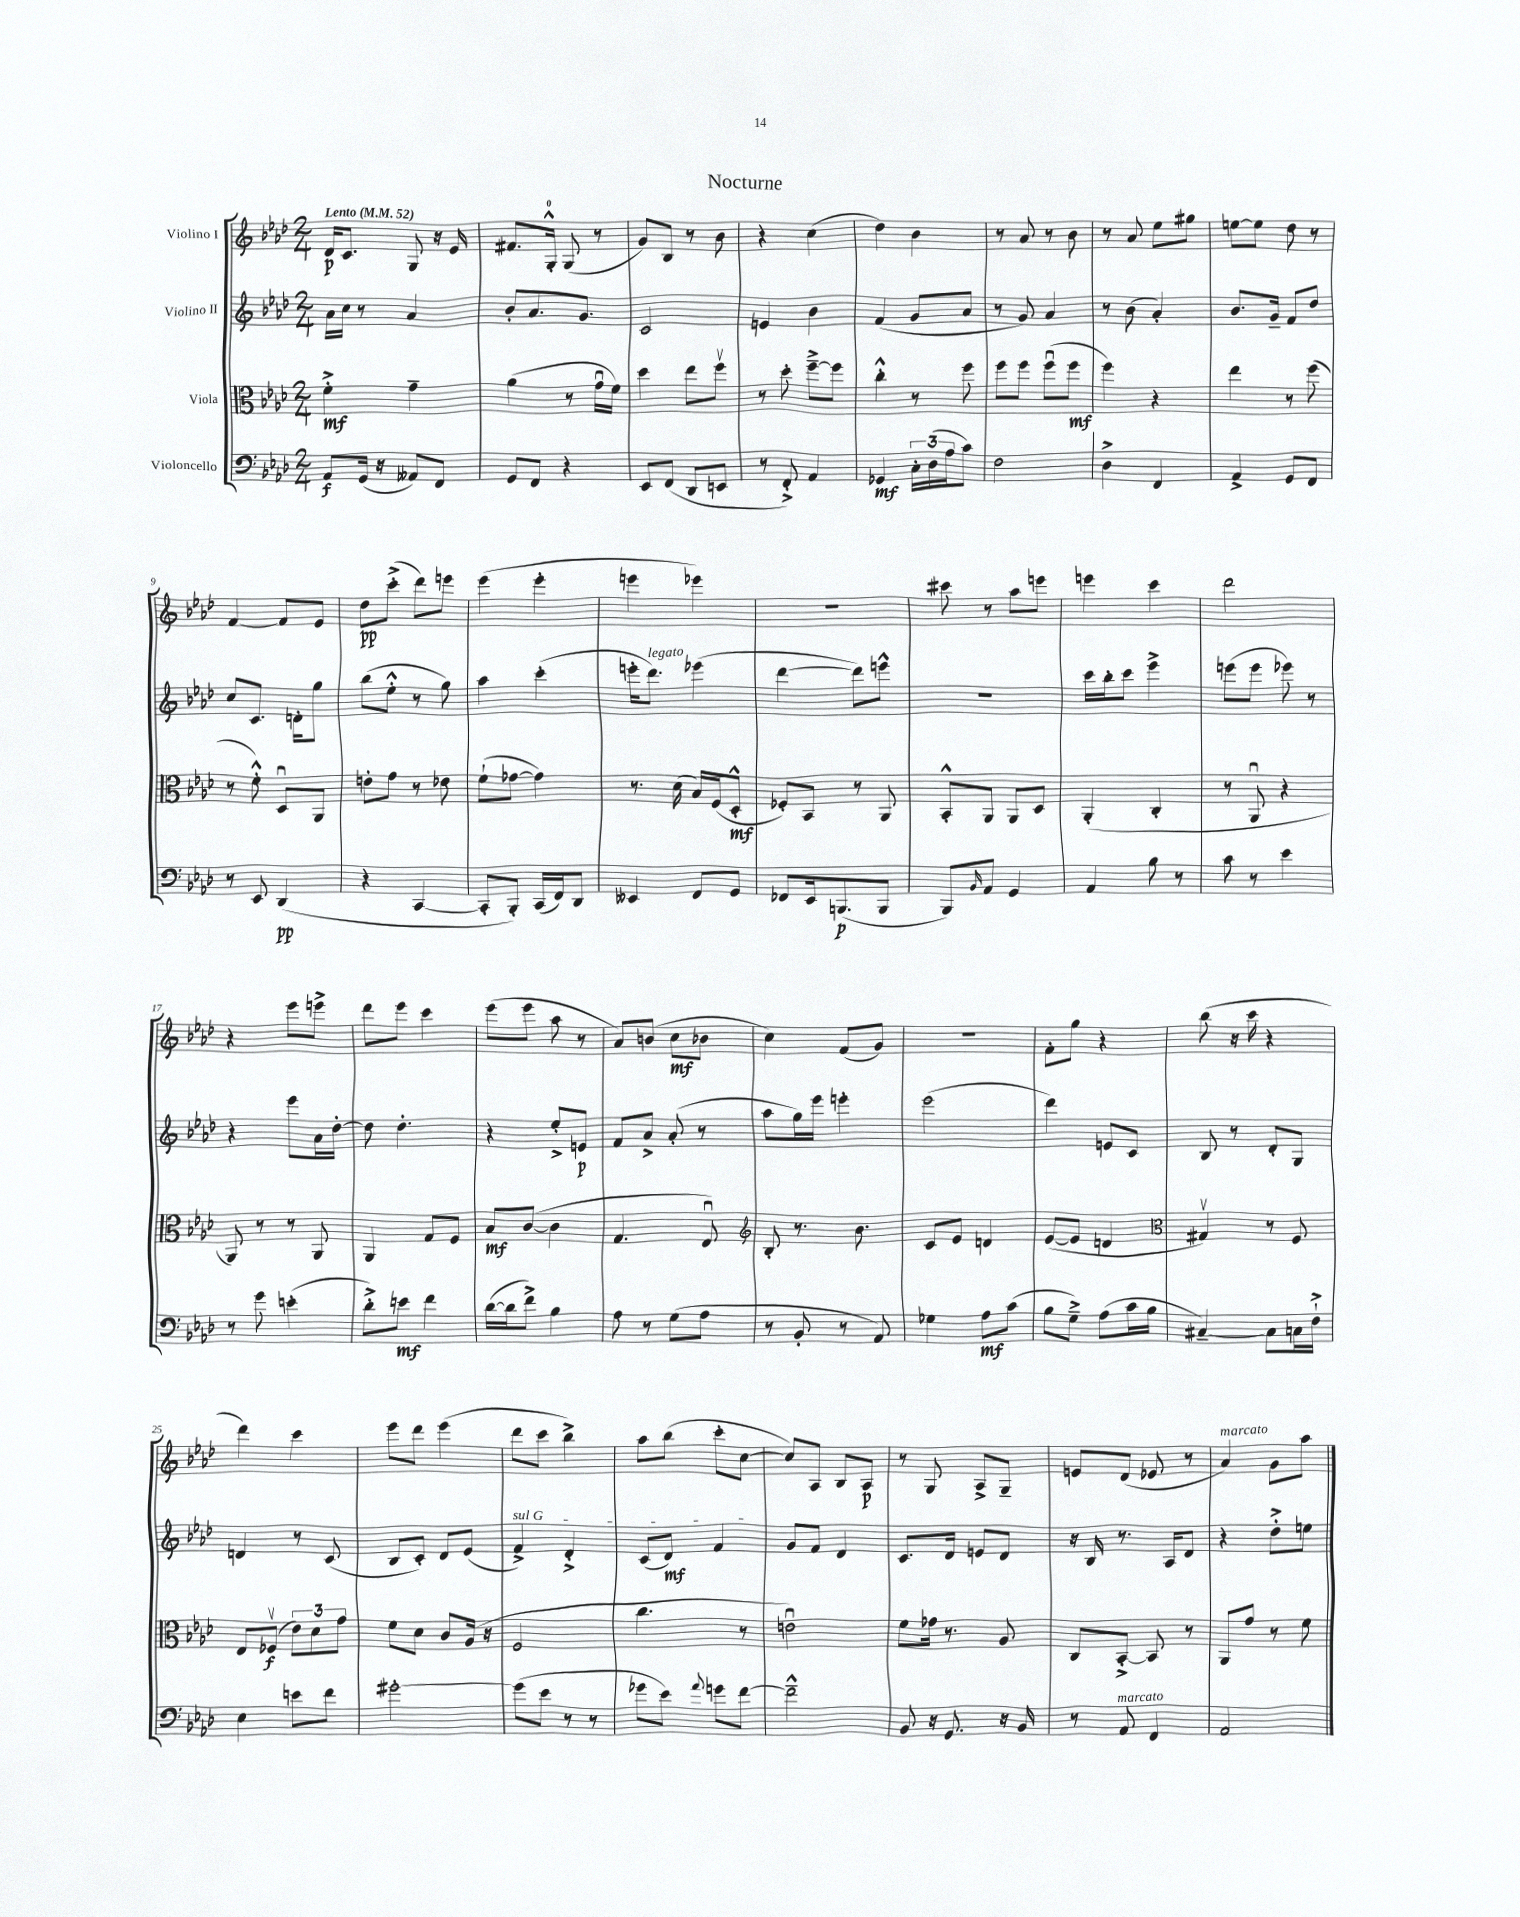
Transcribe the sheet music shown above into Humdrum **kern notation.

**kern	**dynam	**kern	**dynam	**kern	**dynam	**kern	**dynam
*part4	*part4	*part3	*part3	*part2	*part2	*part1	*part1
*staff4	*staff4	*staff3	*staff3	*staff2	*staff2	*staff1	*staff1
*I"Violoncello	*	*I"Viola	*	*I"Violino II	*	*I"Violino I	*
*clefF4	*	*clefC3	*	*clefG2	*	*clefG2	*
*k[b-e-a-d-]	*	*k[b-e-a-d-]	*	*k[b-e-a-d-]	*	*k[b-e-a-d-]	*
*M2/4	*	*M2/4	*	*M2/4	*	*M2/4	*
*MM52	*	*MM52	*	*MM52	*	*MM52	*
=1	=1	=1	=1	=1	=1	=1	=1
!	!	!	!	!	!	!LO:TX:a:B:t=Lento	!
8AA-/L	f	4f'^\	mf	16a-\LL	.	16d-/KL	p
.	.	.	.	16cc\JJ	.	8.c/J	.
(16GG/Jk	.	.	.	8r	.	.	.
16r	.	.	.	.	.	.	.
8AA--X/L)	.	4g~\	.	4a-/	.	8G/	.
8FF/J	.	.	.	.	.	16r	.
.	.	.	.	.	.	16e-/	.
=2	=2	=2	=2	=2	=2	=2	=2
8GG/L	.	(4a-\	.	8b-'/L	.	8.f#X/L	.
8FF/J	.	.	.	8.a-/	.	.	.
.	.	.	.	.	.	16G'^^/Jk	.
4r	.	8r	.	.	.	(8G/	.
.	.	.	.	8.g/J	.	.	.
.	.	16gu\LL	.	.	.	8r	.
.	.	16f\JJ)	.	.	.	.	.
=3	=3	=3	=3	=3	=3	=3	=3
8EE-/L	.	4dd-\	.	2c/	.	8g/L)	.
(8FF/J	.	.	.	.	.	8B-/J	.
8DD-/L	.	8ee-\L	.	.	.	8r	.
8EEn/J	.	8ffv\J	.	.	.	8b-\	.
=4	=4	=4	=4	=4	=4	=4	=4
8r	.	8r	.	4en/	.	4r	.
8FF'^/)	.	8dd-'\	.	.	.	.	.
4AA-/	.	[8ff~^\L	.	4b-\	.	(4cc\	.
.	.	8ff\J]	.	.	.	.	.
=5	=5	=5	=5	=5	=5	=5	=5
4GG-X/	mf	4cc'^^\	.	(4f/	.	4dd-\)	.
24C'\LL	.	8r	.	8g/L	.	4b-\	.
(24D-\	.	.	.	.	.	.	.
24A-\J	.	.	.	.	.	.	.
8c\J)	.	8ff\	.	8a-/J	.	.	.
=6	=6	=6	=6	=6	=6	=6	=6
2F\	.	8ff\L	.	8r	.	8r	.
.	.	8ff\J	.	8g/)	.	8a-/	.
.	.	(8ffu\L	.	4a-/	.	8r	.
.	.	8ff\J	mf	.	.	8b-\	.
=7	=7	=7	=7	=7	=7	=7	=7
4D-^\	.	4ff\)	.	8r	.	8r	.
.	.	.	.	(8b-\	.	8a-/	.
4FF/	.	4r	.	4a-'/)	.	8ee-\L	.
.	.	.	.	.	.	8gg#X\J	.
=8	=8	=8	=8	=8	=8	=8	=8
4AA-^/	.	4ee-\	.	8.b-/L	.	[8een\L	.
.	.	.	.	.	.	8ee\J]	.
.	.	.	.	16g~/Jk	.	.	.
8GG/L	.	8r	.	8f/L	.	8dd-\	.
8FF/J	.	(8ff\	.	8dd-/J	.	8r	.
!!LO:LB:g=z
=9	=9	=9	=9	=9	=9	=9	=9
8r	.	8r	.	8cc/L	.	[4f/	.
8EE-/	.	8f'^^\)	.	8.c/J	.	.	.
(4DD-/	pp	8D-u/L	.	.	.	8f/L]	.
.	.	.	.	16dn'\KL	.	.	.
.	.	8AA-/J	.	8gg\J	.	8e-/J	.
=10	=10	=10	=10	=10	=10	=10	=10
4r	.	8en'\L	.	(8bb-\L	.	8dd-\L	pp
.	.	8g\J	.	8ee-'^^\J	.	(8ccc'^\J	.
[4CC/	.	8r	.	8r	.	8ddd-\L)	.
.	.	8e-X\	.	8gg\)	.	8eeen\J	.
=11	=11	=11	=11	=11	=11	=11	=11
8CC'/L]	.	(8f`\L	.	4aa-\	.	(4eee-\	.
8BBB-'/J)	.	[8g-X\J	.	.	.	.	.
(16CC/LL	.	4g-\])	.	(4ccc'\	.	4eee-'\	.
16FF/J)	.	.	.	.	.	.	.
8DD-/J	.	.	.	.	.	.	.
=12	=12	=12	=12	=12	=12	=12	=12
4EE--X/	.	8.r	.	16eeen'\KL	.	4eeen\	.
!	!	!	!	!LO:TX:a:i:t=legato	!	!	!
.	.	.	.	8.ddd-\J)	.	.	.
.	.	(16d-\	.	.	.	.	.
8FF/L	.	16B-/LL)	.	(4eee-X\	.	4eee-X\)	.
.	.	(16F/J	.	.	.	.	.
8GG/J	.	8D-'^^/J	mf	.	.	.	.
=13	=13	=13	=13	=13	=13	=13	=13
8FF-X/L	.	8F-X'/L)	.	[4ddd-\	.	2r	.
16EE-/k	.	8BB-/J	.	.	.	.	.
(8.BBBn/	p	.	.	.	.	.	.
.	.	8r	.	8ddd-\L])	.	.	.
8BBB/J	.	8AA-/	.	8eeen^^\J	.	.	.
=14	=14	=14	=14	=14	=14	=14	=14
8BBB-/L)	.	8BB-'^^/L	.	2r	.	8ccc#X\	.
16qqBB-/	.	.	.	.	.	.	.
8AA-/J	.	8AA-/J	.	.	.	8r	.
4GG/	.	8AA-/L	.	.	.	8aa-\L	.
.	.	8D-/J	.	.	.	8eeen\J	.
=15	=15	=15	=15	=15	=15	=15	=15
4AA-/	.	(4AA-'/	.	16ccc\LL	.	4eeen\	.
.	.	.	.	16bb-'\J	.	.	.
.	.	.	.	8ccc\J	.	.	.
8B-\	.	4C'/	.	4eee-^\	.	4ccc\	.
8r	.	.	.	.	.	.	.
=16	=16	=16	=16	=16	=16	=16	=16
8c\	.	8r	.	(8eeen\L	.	2ddd-\	.
8r	.	8AA-u/	.	8eee\J	.	.	.
4e-\	.	4r	.	8eee-X\)	.	.	.
.	.	.	.	8r	.	.	.
!!LO:LB:g=z
=17	=17	=17	=17	=17	=17	=17	=17
8r	.	8AA-/)	.	4r	.	4r	.
8g\	.	8r	.	.	.	.	.
(4en'\	.	8r	.	8eee-\L	.	8eee-\L	.
.	.	8AA-/	.	16a-\L	.	8eeen^\J	.
.	.	.	.	[16dd-'\JJ	.	.	.
=18	=18	=18	=18	=18	=18	=18	=18
8d-'^\L)	.	4AA-/	.	8dd-\]	.	8ddd-\L	.
8en\J	mf	.	.	4.dd-'\	.	8eee-\J	.
4f\	.	8G/L	.	.	.	4ccc\	.
.	.	8F/J	.	.	.	.	.
=19	=19	=19	=19	=19	=19	=19	=19
([16d-\LL	.	8B-/L	mf	4r	.	(8eee-\L	.
16d-\J]	.	.	.	.	.	.	.
8f^\J)	.	([8c/J	.	.	.	8eee-\J	.
4B-\	.	4c\]	.	8ee-'^/L	.	8aa-\	.
.	.	.	.	8en/J	p	8r	.
=20	=20	=20	=20	=20	=20	=20	=20
8A-\	.	4.G/	.	8f/L	.	8a-/L)	.
8r	.	.	.	8a-^/J	.	(8bn/J	.
(8G\L	.	.	.	(8a-'/	.	8cc\L	mf
8A-\J	.	8E-u/)	.	8r	.	8b-X\J	.
=21	=21	=21	=21	=21	=21	=21	=21
*	*	*clefG2	*	*	*	*	*
8r	.	8B-'/	.	8aa-\L	.	4cc\)	.
8BB-'/	.	8.r	.	16gg\L)	.	.	.
.	.	.	.	16eee-\JJ	.	.	.
8r	.	.	.	4eeen'\	.	(8f/L	.
.	.	8.b-\	.	.	.	.	.
8AA-/)	.	.	.	.	.	8g/J)	.
=22	=22	=22	=22	=22	=22	=22	=22
4G-X\	.	8c/L	.	(2eee-\	.	2r	.
.	.	8e-/J	.	.	.	.	.
8A-\L	mf	4dn/	.	.	.	.	.
(8c\J	.	.	.	.	.	.	.
=23	=23	=23	=23	=23	=23	=23	=23
8B-\L	.	([8e-/L	.	4ddd-\)	.	8f'\L	.
8G~^\J)	.	8e-/J]	.	.	.	8gg\J	.
(8A-\L	.	4dn/	.	8en/L	.	4r	.
16c\L	.	.	.	8c/J	.	.	.
16B-\JJ	.	.	.	.	.	.	.
=24	=24	=24	=24	=24	=24	=24	=24
*	*	*clefC3	*	*	*	*	*
[4C#X~/)	.	4G#Xv/)	.	8B-/	.	(8bb-\	.
.	.	.	.	8r	.	16r	.
.	.	.	.	.	.	16ccc\	.
8C#\L]	.	8r	.	8d-'/L	.	4r	.
16Cn\L	.	8F/	.	8G/J	.	.	.
16F`^\JJ	.	.	.	.	.	.	.
!!LO:LB:g=z
=25	=25	=25	=25	=25	=25	=25	=25
4E-\	.	8E-/L	.	4dn/	.	4ddd-\)	.
.	.	(8F-Xv/J	f	.	.	.	.
8en\L	.	12e-\L)	.	8r	.	4ccc\	.
.	.	12d-\	.	.	.	.	.
8f\J	.	.	.	(8c/	.	.	.
.	.	12g\J	.	.	.	.	.
=26	=26	=26	=26	=26	=26	=26	=26
[2g#X'\	.	8f\L	.	8B-/L	.	8eee-\L	.
.	.	8d-\J	.	8c'/J)	.	8ddd-\J	.
.	.	8c/L	.	8d-/L	.	(4eee-\	.
.	.	(16A-/Jk	.	(8e-/J	.	.	.
.	.	16r	.	.	.	.	.
=27	=27	=27	=27	=27	=27	=27	=27
!	!	!	!	!LO:TX:a:i:t=sul G	!	!	!
(8g#\L]	.	2F/	.	4f^/)	.	8ddd-\L	.
8e-\J	.	.	.	.	.	8ccc\J	.
8r	.	.	.	4d-'^/	.	4bb-^\)	.
8r	.	.	.	.	.	.	.
=28	=28	=28	=28	=28	=28	=28	=28
8g-X\L	.	4.cc\	.	(8c/L	.	8aa-\L	.
8e-\J)	.	.	.	8d-/J)	mf	(8bb-\J	.
8qqa-/	.	.	.	.	.	.	.
8gn\L	.	.	.	4f/	.	8ccc'\L	.
[8f\J	.	8r	.	.	.	[8cc\J	.
=29	=29	=29	=29	=29	=29	=29	=29
2f~^^\]	.	2enu\)	.	8g/L	.	8cc/L])	.
.	.	.	.	8f/J	.	8A-/J	.
.	.	.	.	4d-/	.	8B-/L	.
.	.	.	.	.	.	8A-/J	p
=30	=30	=30	=30	=30	=30	=30	=30
8BB-/	.	8f\L	.	8.c/L	.	8r	.
16r	.	16g-X\Jk	.	.	.	8G/	.
8.GG/	.	8.r	.	16d-/Jk	.	.	.
.	.	.	.	8en/L	.	8A-^/L	.
16r	.	8A-/	.	8d-/J	.	8G~/J	.
16BB-/	.	.	.	.	.	.	.
=31	=31	=31	=31	=31	=31	=31	=31
8r	.	8C/L	.	16r	.	8en/L	.
.	.	.	.	16B-/	.	.	.
!LO:TX:a:i:t=marcato	!	!	!	!	!	!	!
8AA-/	.	[8BB-'^/J	.	8.r	.	(8d-/J	.
4FF/	.	8BB-/]	.	.	.	8e-X/	.
.	.	.	.	16A-/KL	.	.	.
.	.	8r	.	8d-/J	.	8r	.
=32	=32	=32	=32	=32	=32	=32	=32
!	!	!	!	!	!	!LO:TX:a:i:t=marcato	!
2AA-/	.	8AA-/L	.	4r	.	4a-/)	.
.	.	8g/J	.	.	.	.	.
.	.	8r	.	8dd-'^\L	.	8g\L	.
.	.	8f\	.	8een\J	.	8aa-\J	.
==	==	==	==	==	==	==	==
*-	*-	*-	*-	*-	*-	*-	*-
